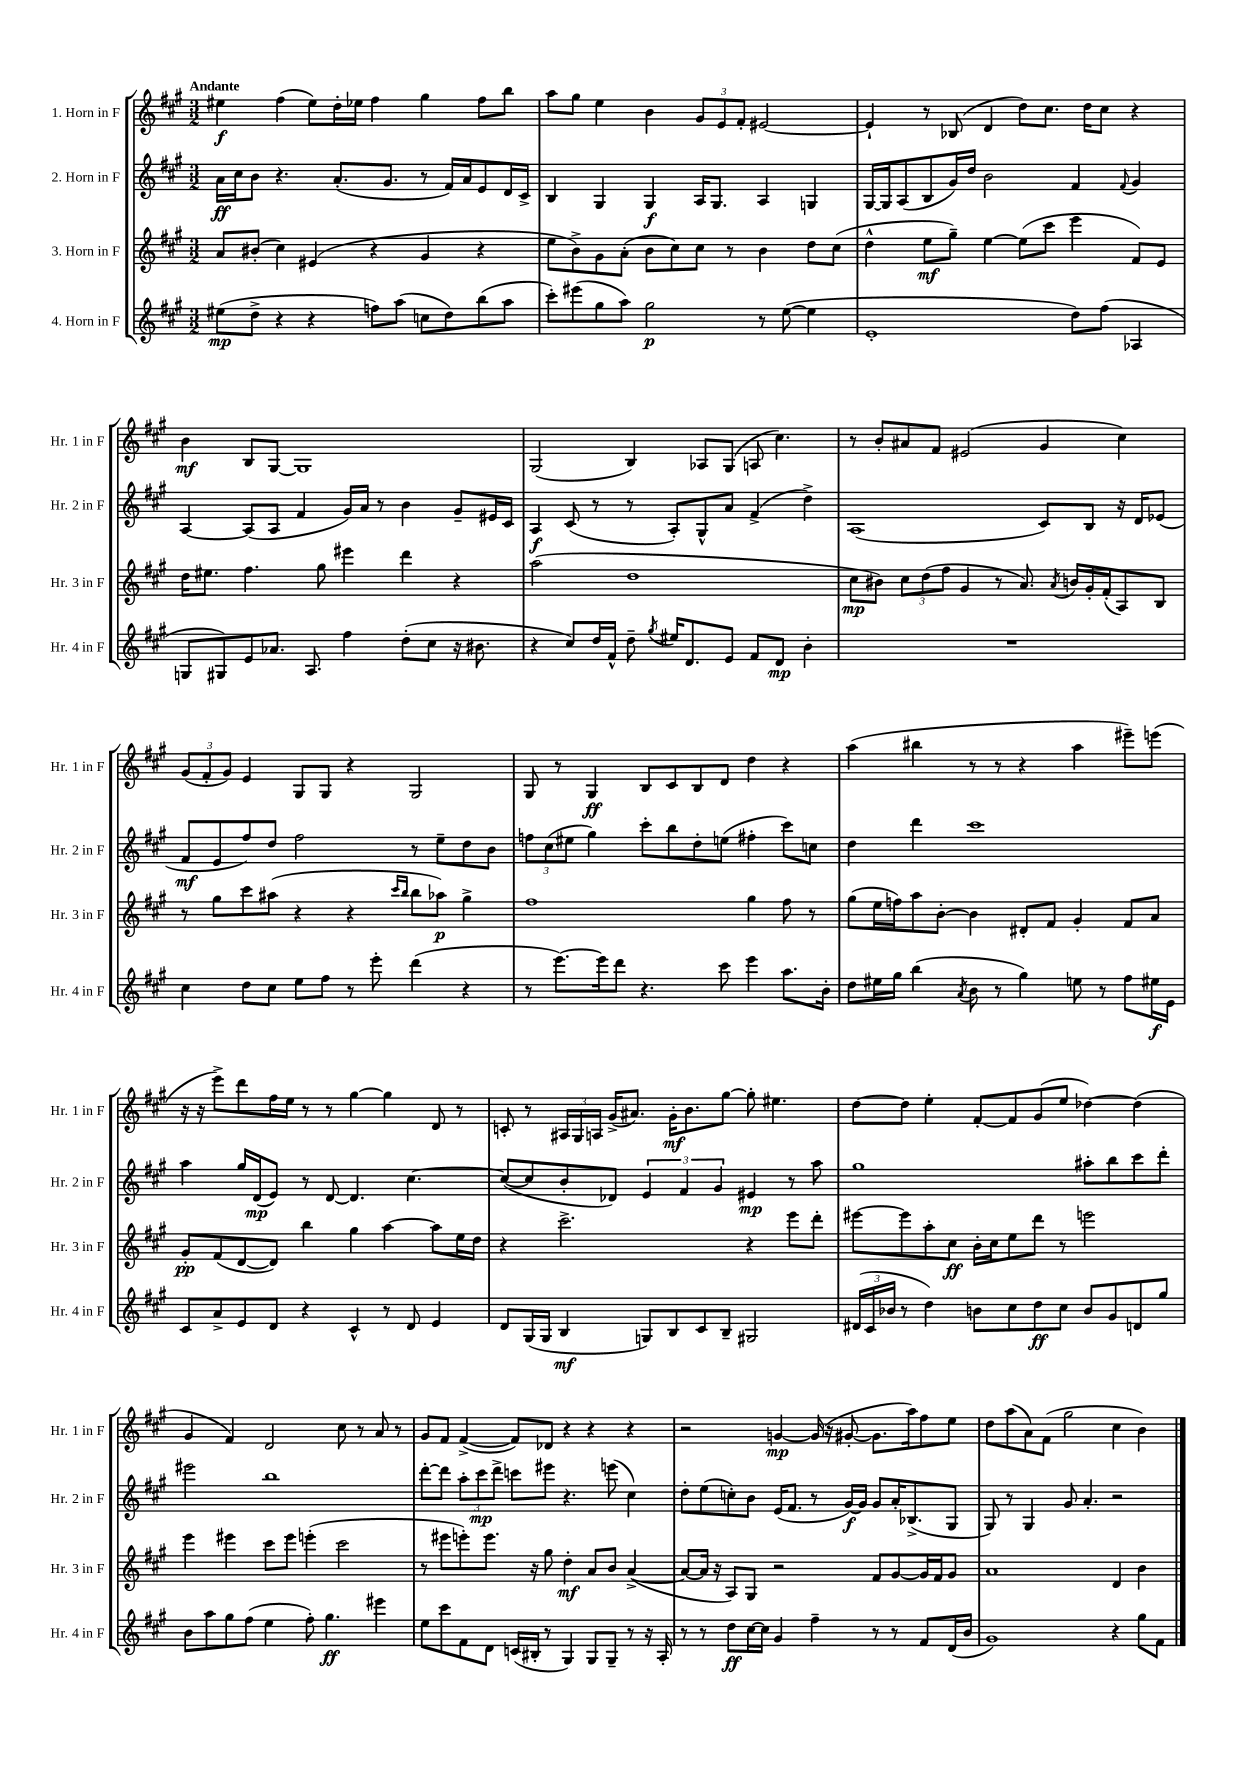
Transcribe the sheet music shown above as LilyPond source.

<<
\new StaffGroup <<
\new Staff = "s0" \with { instrumentName = "1. Horn in F" shortInstrumentName = "Hr. 1 in F" } {
    \clef treble \key a \major \numericTimeSignature \time 3/2 \tempo "Andante"
    \autoBeamOff eis''4\f fis''4( eis''8[) d''16-. ees''16] fis''4 gis''4 fis''8[ b''8] |
    a''8[ gis''8] e''4 b'4 \tuplet 3/2 { gis'8[ e'8 fis'8]-. } eis'2~ |
    eis'4-! r8 bes8( d'4 d''8[) cis''8.] d''16[ cis''8] r4 |
    b'4\mf b8[ gis8]~ gis1 |
    gis2( b4) aes8[ gis8]( a8 cis''4.) |
    r8 b'8[-. ais'8 fis'8] eis'2( gis'4 cis''4) |
    \tuplet 3/2 { gis'8[( fis'8-. gis'8]) } e'4 gis8[ gis8] r4 gis2 |
    gis8 r8 gis4\ff b8[ cis'8 b8 d'8] d''4 r4 |
    a''4( bis''4 r8 r8 r4 a''4 eis'''8[--) e'''8]( |
    r16 r16 e'''8[->) d'''8 fis''16 e''16] r8 r8 gis''4~ gis''4 d'8 r8 |
    c'8-. r8 \tuplet 3/2 { ais16[ gis16 a16] } gis'16[->( ais'8.]) gis'16[-.\mf b'8. gis''8]~ gis''8-. eis''4. |
    d''8[~ d''8] e''4-. fis'8[~-. fis'8 gis'8( e''8] des''4~) des''4( |
    gis'4 fis'4) d'2 cis''8 r8 a'8 r8 |
    gis'8[ fis'8] fis'4~->( fis'8[) des'8] r4 r4 r4 |
    r2 g'4~\mp g'16( r16 gis'8~-. gis'8.[ a''16) fis''8 e''8] |
    d''8[ a''8( a'8) fis'8]( gis''2 cis''4 b'4) \bar "|." |
}
\new Staff = "s1" \with { instrumentName = "2. Horn in F" shortInstrumentName = "Hr. 2 in F" } {
    \clef treble \key a \major \numericTimeSignature \time 3/2
    \autoBeamOff a'16[\ff cis''16 b'8] r4. a'8.[-.( gis'8.] r8 fis'16[) a'16 e'8 d'16 cis'16]-> |
    b4 gis4 gis4\f a16[ gis8.] a4 g4 |
    gis16[~ gis16 a8( b8 gis'16) d''16] b'2 fis'4 \appoggiatura { fis'8 } gis'4 |
    a4~ a8[( a8] fis'4 gis'16[) a'16] r8 b'4 gis'8[-- eis'16 cis'16] |
    a4\f cis'8( r8 r8 a8[-.) gis8-^ a'8] fis'4->( d''4->) |
    a1( cis'8[) b8] r16 d'16[ ees'8]( |
    fis'8[\mf e'8 fis''8) d''8] fis''2 r8 e''8[-- d''8 b'8] |
    \tuplet 3/2 { f''8[ cis''8( eis''8] } gis''4) cis'''8[-. b''8 d''8-. e''8]( fis''4-. cis'''8[) c''8] |
    d''4 d'''4 cis'''1 |
    a''4 gis''16[ d'16\mp( e'8]) r8 d'8~ d'4. cis''4.~ |
    cis''8[~( cis''8 b'8-. des'8]) \tuplet 3/2 { e'4 fis'4 gis'4 } eis'4\mp r8 a''8 |
    gis''1 ais''8[-. b''8 cis'''8 d'''8]-. |
    eis'''2 b''1 |
    d'''8[~-. d'''8] \tuplet 3/2 { a''8[-. cis'''8\mp d'''8]-> } c'''8[ eis'''8] r4. e'''8( cis''4) |
    d''8[-. e''8( c''8-.) b'8] e'16[( fis'8.] r8 gis'16[~\f) gis'16] gis'8[ a'16-. bes8.->( gis8] |
    gis8) r8 gis4 gis'8 a'4.-. r2 \bar "|." |
}
\new Staff = "s2" \with { instrumentName = "3. Horn in F" shortInstrumentName = "Hr. 3 in F" } {
    \clef treble \key a \major \numericTimeSignature \time 3/2
    \autoBeamOff a'8[ bis'8]-.( cis''4) eis'4( r4 gis'4 r4 |
    e''8[ b'8->) gis'8 a'8]-.( b'8[ cis''8) cis''8] r8 b'4 d''8[ cis''8]( |
    d''4-^ e''8[\mf gis''8]--) e''4~ e''8[( cis'''8] e'''4 fis'8[) e'8] |
    d''16[ eis''8.] fis''4. gis''8 eis'''4 d'''4 r4 |
    a''2( d''1 |
    cis''8[\mp bis'8]) \tuplet 3/2 { cis''8[ d''8( fis''8] } gis'4 r8 a'8.) \acciaccatura { a'8 } b'16[ gis'16-. fis'16-.( a8) b8] |
    r8 gis''8[ cis'''8 ais''8]( r4 r4 \grace { cis'''16[ b''16] } b''8[ aes''8]\p) gis''4-> |
    fis''1 gis''4 fis''8 r8 |
    gis''8[( e''16 f''16) a''8 b'8]~-. b'4 dis'8[-. fis'8] gis'4-. fis'8[ a'8] |
    gis'8[-.\pp fis'8( d'8~ d'8]) b''4 gis''4 a''4~ a''8[ e''16 d''16] |
    r4 cis'''2.-> r4 e'''8[ d'''8]-. |
    eis'''8[~ eis'''8 a''8-. cis''8]\ff b'16[-. cis''16 e''8 d'''8] r8 e'''2 |
    e'''4 eis'''4 cis'''8[ eis'''8] e'''4-.( cis'''2 |
    r8 eis'''8[ e'''8-.) e'''8.] r16 gis''8 d''4-.\mf a'8[ b'8] a'4~->( |
    a'8[~ a'16] r16 a8[) gis8] r2 fis'8[ gis'8~ gis'16 fis'16 gis'8] |
    a'1 d'4 b'4 \bar "|." |
}
\new Staff = "s3" \with { instrumentName = "4. Horn in F" shortInstrumentName = "Hr. 4 in F" } {
    \clef treble \key a \major \numericTimeSignature \time 3/2
    \autoBeamOff eis''8[\mp( d''8]-> r4 r4 f''8[) a''8]( c''8[ d''8) b''8( a''8] |
    cis'''8[-.) eis'''8( gis''8 a''8]) gis''2\p r8 e''8~( e''4 |
    e'1-. d''8[) fis''8]( aes4 |
    g8[ gis8) e'8 aes'8.] a8. fis''4 d''8[-.( cis''8] r16 bis'8. |
    r4 cis''8[) d''16 fis'16]-^ d''8-- \acciaccatura { gis''8 } eis''16[ d'8. e'8] fis'8[ d'8]\mp b'4-. |
    R1. |
    cis''4 d''8[ cis''8] e''8[ fis''8] r8 e'''8-. d'''4( r4 |
    r8 e'''8.[~) e'''16 d'''8] r4. cis'''8 e'''4 a''8.[ b'16]-. |
    d''8[ eis''16 gis''16] b''4( \acciaccatura { a'8 } b'8 r8 gis''4) e''8 r8 fis''8[ eis''16\f e'16] |
    cis'8[ a'8-> e'8 d'8] r4 cis'4-^ r8 d'8 e'4 |
    d'8[ gis16( gis16] b4\mf g8[) b8 cis'8 b8]-- gis2 |
    \tuplet 3/2 { dis'16[( cis'16 bes'16] } r8 d''4) b'8[ cis''8 d''8\ff cis''8] b'8[ gis'8 d'8 gis''8] |
    b'8[ a''8 gis''8 fis''8]( e''4 fis''8-.) gis''4.\ff eis'''4 |
    e''8[ cis'''8 fis'8 d'8] c'16[( bis16]-. r8 gis4) gis8[ gis8]-- r8 r16 a16-. |
    r8 r8 d''8[\ff cis''16~ cis''16] gis'4 fis''4-- r8 r8 fis'8[ d'16( b'16] |
    gis'1) r4 gis''8[ fis'8] \bar "|." |
}
>>
>>
\layout { \context { \Score \remove "Bar_number_engraver" } }
